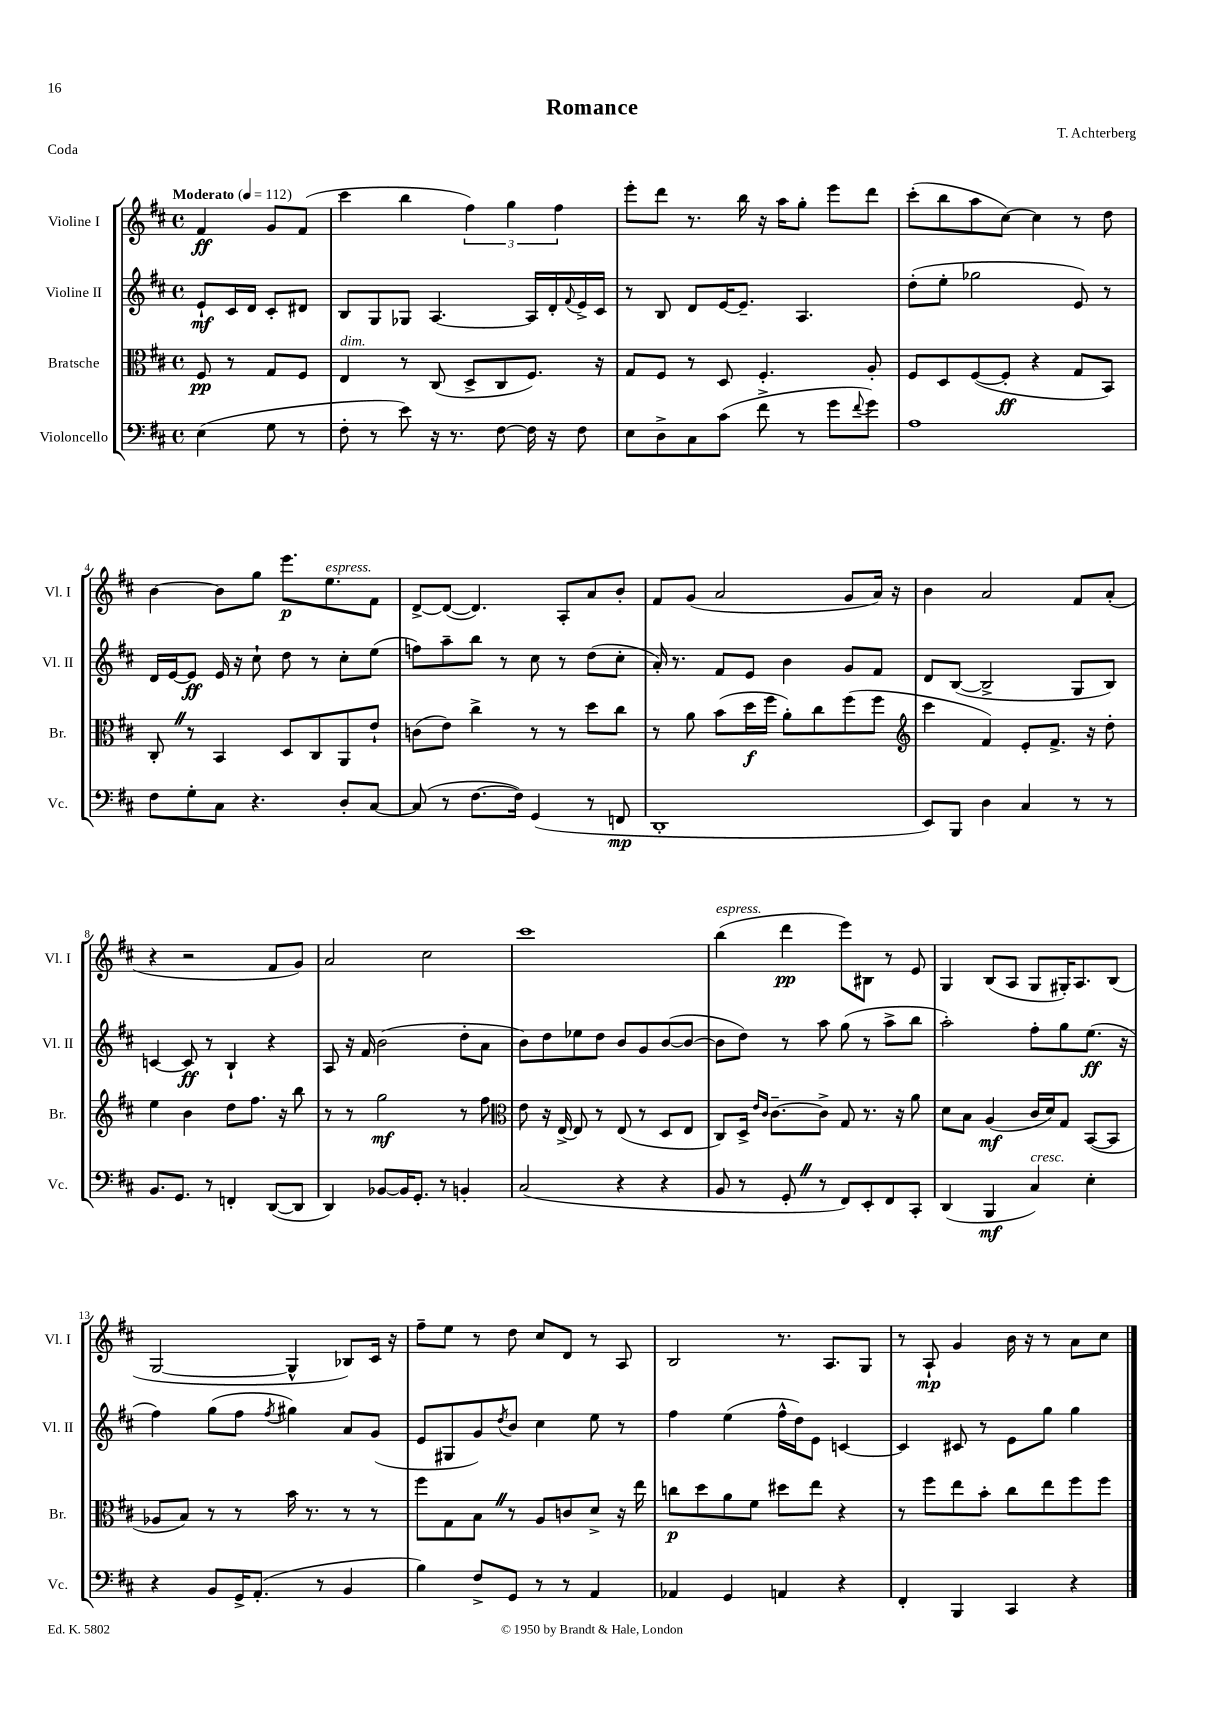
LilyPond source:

\header { title = "Romance" composer = "T. Achterberg" piece = "Coda" }
<<
\new StaffGroup <<
\new Staff = "s0" \with { instrumentName = "Violine I" shortInstrumentName = "Vl. I" } {
    \clef treble \key d \major \defaultTimeSignature \time 4/4 \partial 2 \tempo "Moderato" 4 = 112
    fis'4\ff g'8 fis'8( |
    cis'''4 b''4 \tuplet 3/2 { fis''4) g''4 fis''4 } |
    e'''8-. d'''8 r8. b''16 r16 a''16 g''8-. e'''8 d'''8 |
    cis'''8-.( b''8 a''8 cis''8~) cis''4 r8 d''8 |
    b'4~ b'8 g''8 e'''8.\p e''8.^\markup { \italic "espress." } fis'8 |
    d'8~-> d'8~( d'4.) a8-. a'8 b'8-. |
    fis'8 g'8( a'2 g'8 a'16) r16 |
    b'4 a'2 fis'8 a'8-.( |
    r4 r2 fis'8 g'8) |
    a'2 cis''2 |
    cis'''1 |
    b''4^\markup { \italic "espress." }( d'''4\pp e'''8) bis8 r8 e'8 |
    g4 b8( a8 g8 gis16-.) a8. b8( |
    g2~ g4-^ bes8) cis'16 r16 |
    fis''8-- e''8 r8 d''8 cis''8 d'8 r8 a8 |
    b2 r8. a8. g8 |
    r8 a8-!\mp g'4 b'16 r16 r8 a'8 cis''8 \bar "|." |
}
\new Staff = "s1" \with { instrumentName = "Violine II" shortInstrumentName = "Vl. II" } {
    \clef treble \key d \major \defaultTimeSignature \time 4/4 \partial 2
    e'8-!\mf cis'16 d'16 cis'8-. dis'8 |
    b8 g8 ges8 a4.~ a16 d'16-. \appoggiatura { fis'8 } e'16-> cis'16 |
    r8 b8 d'8 e'16~ e'8.-- a4. |
    d''8-.( e''8-. ges''2 e'8) r8 |
    d'16 e'16~ e'8\ff e'16 r16 cis''8-! d''8 r8 cis''8-. e''8( |
    f''8) a''8-- b''8 r8 cis''8 r8 d''8( cis''8-. |
    a'16-.) r8. fis'8 e'8 b'4 g'8 fis'8 |
    d'8 b8~( b2-> g8 b8) |
    c'4~ c'8\ff r8 b4-! r4 |
    a8 r16 fis'16 b'2( d''8-. a'8 |
    b'8) d''8 ees''8 d''8 b'8 g'8 b'8~( b'8~ |
    b'8 d''8) r8 a''8 g''8( r8 a''8-> b''8 |
    a''2-.) fis''8-. g''8 e''8.\ff( r16 |
    fis''4) g''8( fis''8 \acciaccatura { fis''8 } gis''4) a'8 g'8( |
    e'8 gis8 g'8) \acciaccatura { d''8 } b'8 cis''4 e''8 r8 |
    fis''4 e''4( fis''16-^ d''16) e'8 c'4~ |
    c'4 cis'8 r8 e'8 g''8 g''4 \bar "|." |
}
\new Staff = "s2" \with { instrumentName = "Bratsche" shortInstrumentName = "Br." } {
    \clef alto \key d \major \defaultTimeSignature \time 4/4 \partial 2
    fis8\pp r8 g8 fis8 |
    e4^\markup { \italic "dim." } r8 cis8( d8-> cis8 fis8.) r16 |
    g8 fis8 r8 d8 fis4.-. a8-. |
    fis8 d8 fis8~( fis8-.\ff r4 g8 b,8) |
    cis8-. \once \override BreathingSign.text = \markup { \musicglyph "scripts.caesura.straight" } \breathe r8 b,4 d8 cis8 a,8 e'8-! |
    c'8( e'8) cis''4-> r8 r8 d''8 cis''8 |
    r8 a'8 b'8( d''16\f fis''16 a'8-.) cis''8 fis''8( fis''8 |
    \clef treble cis'''4 fis'4) e'8-. fis'8.-> r16 d''8-. |
    e''4 b'4 d''8 fis''8. r16 b''8 |
    r8 r8 g''2\mf r8 fis''8 |
    \clef alto e'8 r16 e16~-> e8 r8 e8( r8 d8 e8 |
    cis8) d16-> \grace { e'16 cis'16 } cis'8.~-- cis'8-> g8 r8. r16 a'8 |
    d'8 b8 a4\mf( cis'16 d'16) g8 b,8~( b,8 |
    aes8 b8) r8 r8 b'16 r8. r8 r8 |
    fis''8 g8 b8 \once \override BreathingSign.text = \markup { \musicglyph "scripts.caesura.straight" } \breathe r8 a8 c'8 d'8-> r16 e''16 |
    c''8\p d''8 a'8 fis'8 dis''8 e''8 r4 |
    r8 fis''8 e''8 b'8-. cis''8 e''8 fis''8 fis''8 \bar "|." |
}
\new Staff = "s3" \with { instrumentName = "Violoncello" shortInstrumentName = "Vc." } {
    \clef bass \key d \major \defaultTimeSignature \time 4/4 \partial 2
    e4( g8 r8 |
    fis8-. r8 e'8) r16 r8. fis8~ fis16 r16 fis8 |
    e8 d8-> cis8 cis'8( fis'8-> r8 g'8 \appoggiatura { fis'8 } g'8) |
    a1 |
    fis8 g8-. cis8 r4. d8-. cis8~ |
    cis8( r8 fis8.~ fis16) g,4( r8 f,8\mp |
    d,1-. |
    e,8) b,,8 d4 cis4 r8 r8 |
    b,8. g,8. r8 f,4-. d,8~( d,8 |
    d,4) bes,8~ bes,16 g,8.-. r8 b,4-. |
    cis2( r4 r4 |
    b,8 r8 g,8-. \once \override BreathingSign.text = \markup { \musicglyph "scripts.caesura.straight" } \breathe r8 fis,8) e,8-. fis,8 cis,8-. |
    d,4( b,,4\mf cis4^\markup { \italic "cresc." }) e4-. |
    r4 b,8 g,16-> a,8.-.( r8 b,4 |
    b4) fis8-> g,8 r8 r8 a,4 |
    aes,4 g,4 a,4 r4 |
    fis,4-. b,,4 cis,4 r4 \bar "|." |
}
>>
>>
